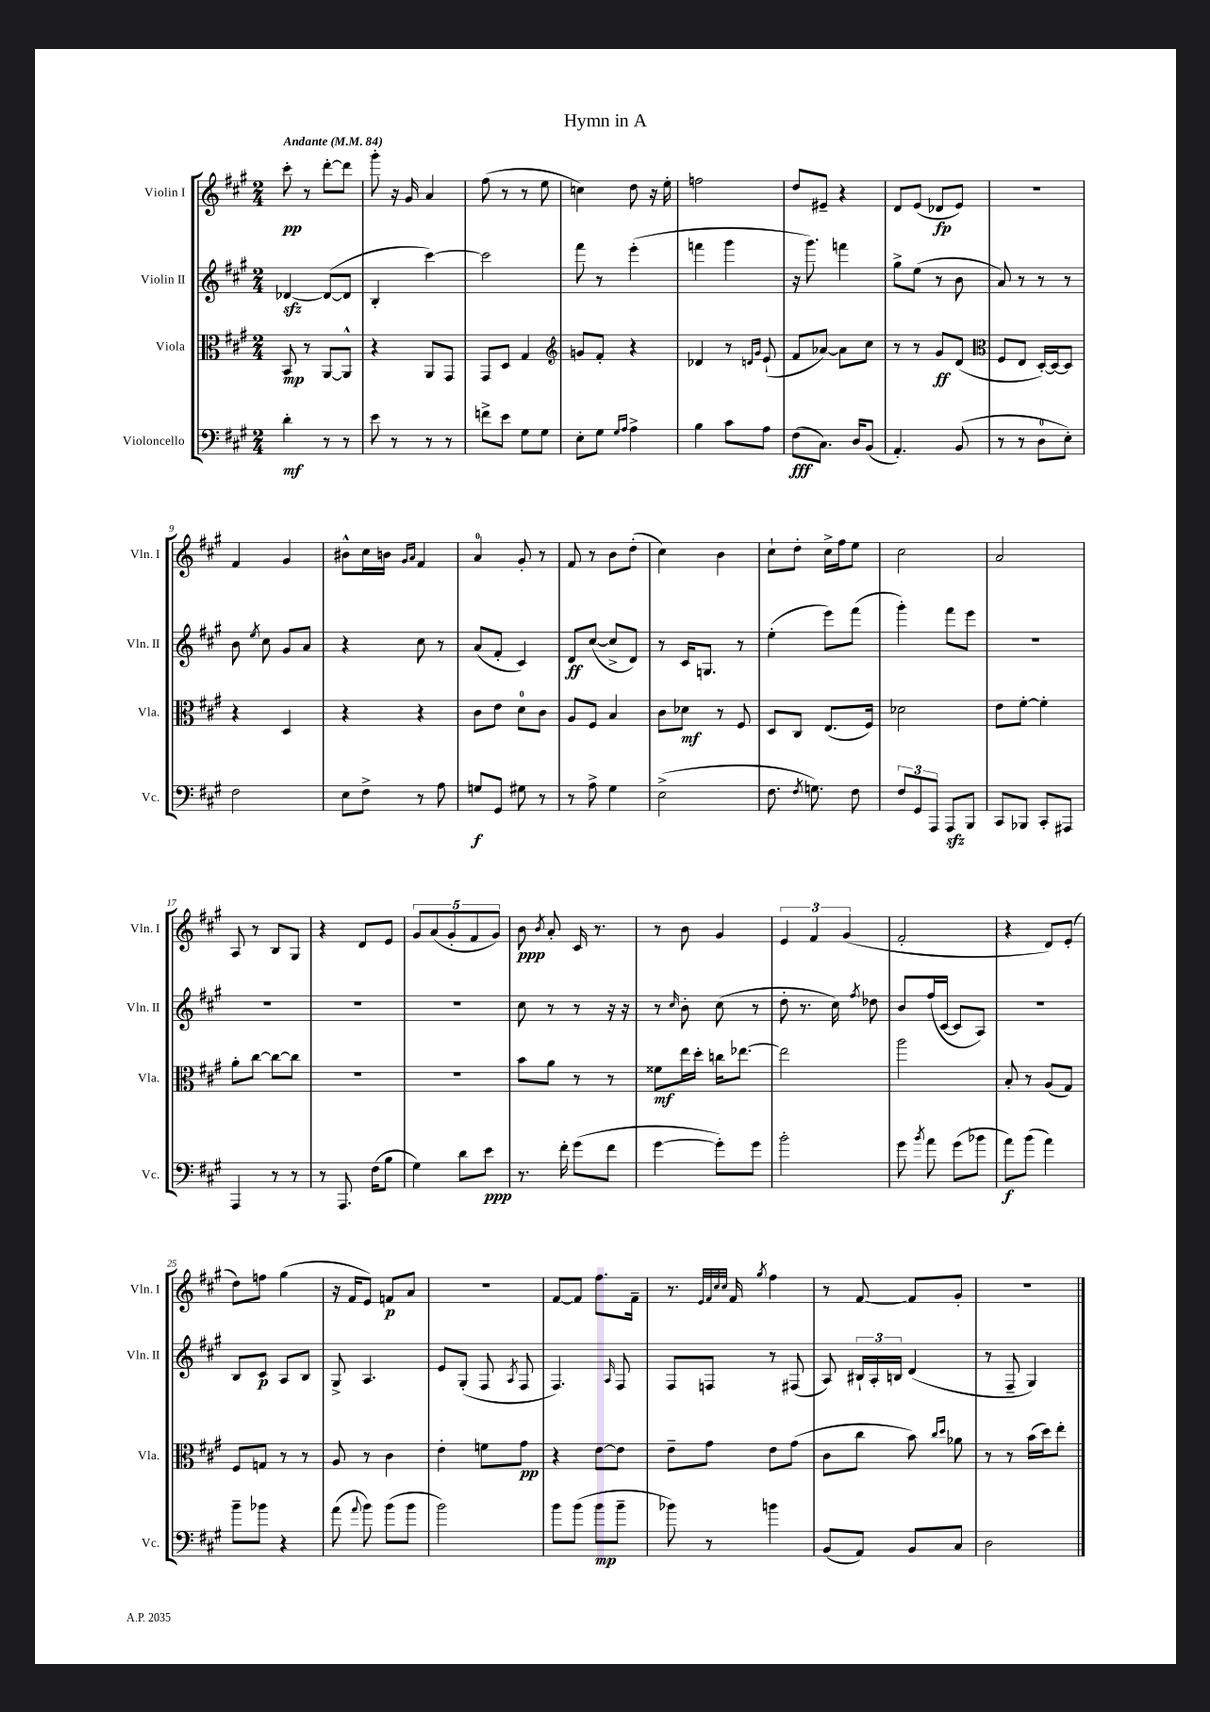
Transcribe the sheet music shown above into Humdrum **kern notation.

**kern	**dynam	**kern	**dynam	**kern	**dynam	**kern	**dynam
*part4	*part4	*part3	*part3	*part2	*part2	*part1	*part1
*staff4	*staff4	*staff3	*staff3	*staff2	*staff2	*staff1	*staff1
*I"Violoncello	*	*I"Viola	*	*I"Violin II	*	*I"Violin I	*
*I'Vc.	*	*I'Vla.	*	*I'Vln. II	*	*I'Vln. I	*
*clefF4	*	*clefC3	*	*clefG2	*	*clefG2	*
*k[f#c#g#]	*	*k[f#c#g#]	*	*k[f#c#g#]	*	*k[f#c#g#]	*
*M2/4	*	*M2/4	*	*M2/4	*	*M2/4	*
*MM84	*	*MM84	*	*MM84	*	*MM84	*
=1	=1	=1	=1	=1	=1	=1	=1
!	!	!	!	!	!	!LO:TX:a:B:t=Andante	!
4d'\	mf	8BB/	mp	[4d-Xzz/	.	8ccc#'\	pp
.	.	8r	.	.	.	8r	.
8r	.	[8AA/L	.	(8d-/L_	.	[8ddd'\L	.
8r	.	8AA^^/J]	.	8d-/J]	.	8ddd\J]	.
=2	=2	=2	=2	=2	=2	=2	=2
8e\	.	4r	.	4B'/	.	8ggg#'\	.
8r	.	.	.	.	.	16r	.
.	.	.	.	.	.	16g#/	.
8r	.	8AA/L	.	[4ccc#\)	.	4a/	.
8r	.	8GG#/J	.	.	.	.	.
=3	=3	=3	=3	=3	=3	=3	=3
8fn^\L	.	8GG#/L	.	2ccc#\]	.	(8ff#\	.
8e\J	.	8D/J	.	.	.	8r	.
8G#\L	.	4G#/	.	.	.	8r	.
8G#\J	.	.	.	.	.	8ee\	.
=4	=4	=4	=4	=4	=4	=4	=4
*	*	*clefG2	*	*	*	*	*
8E'\L	.	8gn/L	.	8fff#\	.	4ccn\)	.
8G#\J	.	8f#'/J	.	8r	.	.	.
16qqG#/LL	.	.	.	.	.	.	.
16qqA/JJ	.	.	.	.	.	.	.
4A^\	.	4r	.	(4eee'\	.	8dd\	.
.	.	.	.	.	.	16r	.
.	.	.	.	.	.	16ee'\	.
=5	=5	=5	=5	=5	=5	=5	=5
4B\	.	4d-X/	.	4fffn\	.	2ffn\	.
8c#\L	.	8r	.	4ggg#\	.	.	.
.	.	16qqdn/LL	.	.	.	.	.
.	.	16qqg#/JJ	.	.	.	.	.
8A\J	.	(8e`/	.	.	.	.	.
=6	=6	=6	=6	=6	=6	=6	=6
(8F#\L	fff	8f#/L	.	16r	.	8dd/L	.
.	.	.	.	8.ggg#\)	.	.	.
8.C#\J)	.	[8a-X/J)	.	.	.	8e#X~/J	.
.	.	8a-\L]	.	4fffn\	.	4r	.
16D/KL	.	.	.	.	.	.	.
(8BB/J	.	8cc#\J	.	.	.	.	.
=7	=7	=7	=7	=7	=7	=7	=7
4.AA'/)	.	8r	.	8gg#^\L	.	8d/L	.
.	.	8r	.	(8ee\J	.	(8e/J	.
.	.	8g#/L	ff	8r	.	8d-X/L	fp
(8BB/	.	(8d/J	.	8b\	.	8e/J)	.
=8	=8	=8	=8	=8	=8	=8	=8
*	*	*clefC3	*	*	*	*	*
8r	.	8F#/L	.	8a/)	.	2r	.
8r	.	8E/J	.	8r	.	.	.
8D\L	.	[16D'/LL)	.	8r	.	.	.
.	.	16D/J_	.	.	.	.	.
8E'\J)	.	8D/J]	.	8r	.	.	.
!!LO:LB:g=z
=9	=9	=9	=9	=9	=9	=9	=9
2F#\	.	4r	.	8b\	.	4f#/	.
.	.	.	.	8qee/	.	.	.
.	.	.	.	8cc#\	.	.	.
.	.	4D/	.	8g#/L	.	4g#/	.
.	.	.	.	8a/J	.	.	.
=10	=10	=10	=10	=10	=10	=10	=10
8E\L	.	4r	.	4r	.	8b#X^^\L	.
8F#^\J	.	.	.	.	.	16cc#\L	.
.	.	.	.	.	.	16bn\JJ	.
.	.	.	.	.	.	16qqg#/LL	.
.	.	.	.	.	.	16qqa/JJ	.
8r	.	4r	.	8cc#\	.	4f#/	.
8A\	.	.	.	8r	.	.	.
=11	=11	=11	=11	=11	=11	=11	=11
8Gn/L	f	8c#\L	.	(8a/L	.	4a/	.
8GG#/J	.	8e\J	.	8f#'/J	.	.	.
8G#X\	.	8d\L	.	4c#/)	.	8g#'/	.
8r	.	8c#\J	.	.	.	8r	.
=12	=12	=12	=12	=12	=12	=12	=12
8r	.	8A/L	.	8d/L	ff	8f#/	.
8A^\	.	8F#/J	.	([8cc#/J	.	8r	.
4G#\	.	4B/	.	8cc#^/L]	.	8b\L	.
.	.	.	.	8d/J)	.	(8dd'\J	.
=13	=13	=13	=13	=13	=13	=13	=13
(2E^\	.	8c#\L	.	8r	.	4cc#\)	.
.	.	8d-X\J	mf	16c#/KL	.	.	.
.	.	.	.	8.Gn/J	.	.	.
.	.	8r	.	.	.	4b\	.
.	.	8F#/	.	8r	.	.	.
=14	=14	=14	=14	=14	=14	=14	=14
8.F#\	.	8D/L	.	(4ee'\	.	8cc#`\L	.
.	.	8C#/J	.	.	.	8dd'\J	.
8qF#/	.	.	.	.	.	.	.
8.Gn\)	.	.	.	.	.	.	.
.	.	(8.E/L	.	8eee\L)	.	16cc#^\LL	.
.	.	.	.	.	.	16ff#\J	.
8F#\	.	.	.	(8fff#\J	.	8ee\J	.
.	.	16F#/Jk)	.	.	.	.	.
=15	=15	=15	=15	=15	=15	=15	=15
12F#/L	.	2d-X\	.	4ggg#'\)	.	2cc#\	.
12GG#/	.	.	.	.	.	.	.
12AAA/J	.	.	.	.	.	.	.
8AAAzz/L	.	.	.	8fff#\L	.	.	.
8BBB/J	.	.	.	8eee\J	.	.	.
=16	=16	=16	=16	=16	=16	=16	=16
8CC#/L	.	8e\L	.	2r	.	2a/	.
8BBB-X/J	.	[8f#'\J	.	.	.	.	.
8CC#'/L	.	4f#'\]	.	.	.	.	.
8AAA#X/J	.	.	.	.	.	.	.
!!LO:LB:g=z
=17	=17	=17	=17	=17	=17	=17	=17
4AAA/	.	8a'\L	.	2r	.	8A/	.
.	.	[8cc#\J	.	.	.	8r	.
8r	.	8cc#\L_	.	.	.	8B/L	.
8r	.	8cc#\J]	.	.	.	8G#/J	.
=18	=18	=18	=18	=18	=18	=18	=18
8r	.	2r	.	2r	.	4r	.
8.AAA/	.	.	.	.	.	.	.
.	.	.	.	.	.	8d/L	.
(16F#\KL	.	.	.	.	.	.	.
8B\J	.	.	.	.	.	8e/J	.
=19	=19	=19	=19	=19	=19	=19	=19
4G#\)	.	2r	.	2r	.	10g#/L	.
.	.	.	.	.	.	(10a/	.
.	.	.	.	.	.	10g#'/	.
8d\L	.	.	.	.	.	.	.
.	.	.	.	.	.	10f#/	.
8e\J	ppp	.	.	.	.	.	.
.	.	.	.	.	.	10g#/J)	.
=20	=20	=20	=20	=20	=20	=20	=20
8.r	.	8b\L	.	8cc#\	.	8b\	ppp
.	.	.	.	.	.	8qb/	.
.	.	8a\J	.	8r	.	8a'/	.
16f#'\	.	.	.	.	.	.	.
(8g#\L	.	8r	.	8r	.	16c#/	.
.	.	.	.	.	.	8.r	.
8f#\J	.	8r	.	16r	.	.	.
.	.	.	.	16r	.	.	.
=21	=21	=21	=21	=21	=21	=21	=21
[4g#\	.	8f##X\L	mf	8r	.	8r	.
.	.	.	.	16qqcc#/	.	.	.
.	.	16ee\L	.	8b'\	.	8b\	.
.	.	16dd'\JJ	.	.	.	.	.
8g#'\L])	.	16ccn\KL	.	(8cc#\	.	4g#/	.
.	.	[8.ee-X\J	.	.	.	.	.
8g#\J	.	.	.	8r	.	.	.
=22	=22	=22	=22	=22	=22	=22	=22
2b'\	.	2ee-\]	.	8dd'\	.	6e/	.
.	.	.	.	8.r	.	.	.
.	.	.	.	.	.	6f#/	.
.	.	.	.	16cc#\)	.	.	.
.	.	.	.	.	.	(6g#/	.
.	.	.	.	8qff#/	.	.	.
.	.	.	.	8dd-X\	.	.	.
=23	=23	=23	=23	=23	=23	=23	=23
8g#\	.	2aa\	.	8b/L	.	2f#'/	.
8qb/	.	.	.	.	.	.	.
8a\	.	.	.	(16ff#/L	.	.	.
.	.	.	.	[16c#/JJ	.	.	.
(8g#\L	.	.	.	8c#/L]	.	.	.
8b-X\J	.	.	.	8A/J)	.	.	.
=24	=24	=24	=24	=24	=24	=24	=24
8a\L)	f	8B'/	.	2r	.	4r	.
(8b\J	.	8r	.	.	.	.	.
4a\)	.	(8A/L	.	.	.	8d/L)	.
.	.	8G#/J)	.	.	.	(8e'/J	.
!!LO:LB:g=z
=25	=25	=25	=25	=25	=25	=25	=25
8b~\L	.	8F#/L	.	8B/L	.	8dd\L)	.
8b-X\J	.	8Gn/J	.	8c#/J	p	8ffn\J	.
4r	.	8r	.	8A/L	.	(4gg#\	.
.	.	8r	.	8B/J	.	.	.
=26	=26	=26	=26	=26	=26	=26	=26
(8a\	.	8A/	.	8G#^/	.	16r	.
.	.	.	.	.	.	16f#/KL	.
8qqa/	.	.	.	.	.	.	.
8b\)	.	8r	.	4.A/	.	8e/J)	.
(8b\L	.	4c#\	.	.	.	8fn/L	p
8b\J	.	.	.	.	.	8a/J	.
=27	=27	=27	=27	=27	=27	=27	=27
2b\)	.	4e'\	.	8e/L	.	2r	.
.	.	.	.	(8G#'/J	.	.	.
.	.	8fn\L	.	8F#/	.	.	.
.	.	.	.	8qA/	.	.	.
.	.	8g#\J	pp	8F#/	.	.	.
=28	=28	=28	=28	=28	=28	=28	=28
8b\L	.	4r	.	4.F#/)	.	[8f#/L	.
(8b\J	.	.	.	.	.	8f#/J]	.
8b\L	mp	[8e\L	.	.	.	8.ff#\L	.
.	.	.	.	16qqA/	.	.	.
8b~\J	.	8e\J]	.	8F#/	.	.	.
.	.	.	.	.	.	16f#~\Jk	.
=29	=29	=29	=29	=29	=29	=29	=29
8b-X\)	.	8e~\L	.	8F#/L	.	8.r	.
8r	.	8g#\J	.	8Fn/J	.	.	.
.	.	.	.	.	.	32qqe/LLL	.
.	.	.	.	.	.	32qqf#/	.
.	.	.	.	.	.	32qqcc#/	.
.	.	.	.	.	.	32qqcc#/JJJ	.
.	.	.	.	.	.	16f#/	.
.	.	.	.	.	.	8qgg#/	.
4bn\	.	8e\L	.	8r	.	4ff#\	.
.	.	(8g#\J	.	(8F#X/	.	.	.
=30	=30	=30	=30	=30	=30	=30	=30
(8BB/L	.	8c#\L	.	8A/)	.	8r	.
8AA/J)	.	8cc#\J	.	24B#X`/LL	.	[8f#/	.
.	.	.	.	24A'/	.	.	.
.	.	.	.	24Bn/JJ	.	.	.
8BB/L	.	8b\)	.	(4d/	.	8f#/L]	.
.	.	16qqcc#/LL	.	.	.	.	.
.	.	16qqdd/JJ	.	.	.	.	.
8C#/J	.	8a-X\	.	.	.	8g#'/J	.
=31	=31	=31	=31	=31	=31	=31	=31
2D\	.	8r	.	8r	.	2r	.
.	.	8r	.	8F#~/	.	.	.
.	.	(16b\LL	.	4G#/)	.	.	.
.	.	16dd\J)	.	.	.	.	.
.	.	8ee'\J	.	.	.	.	.
==	==	==	==	==	==	==	==
*-	*-	*-	*-	*-	*-	*-	*-
